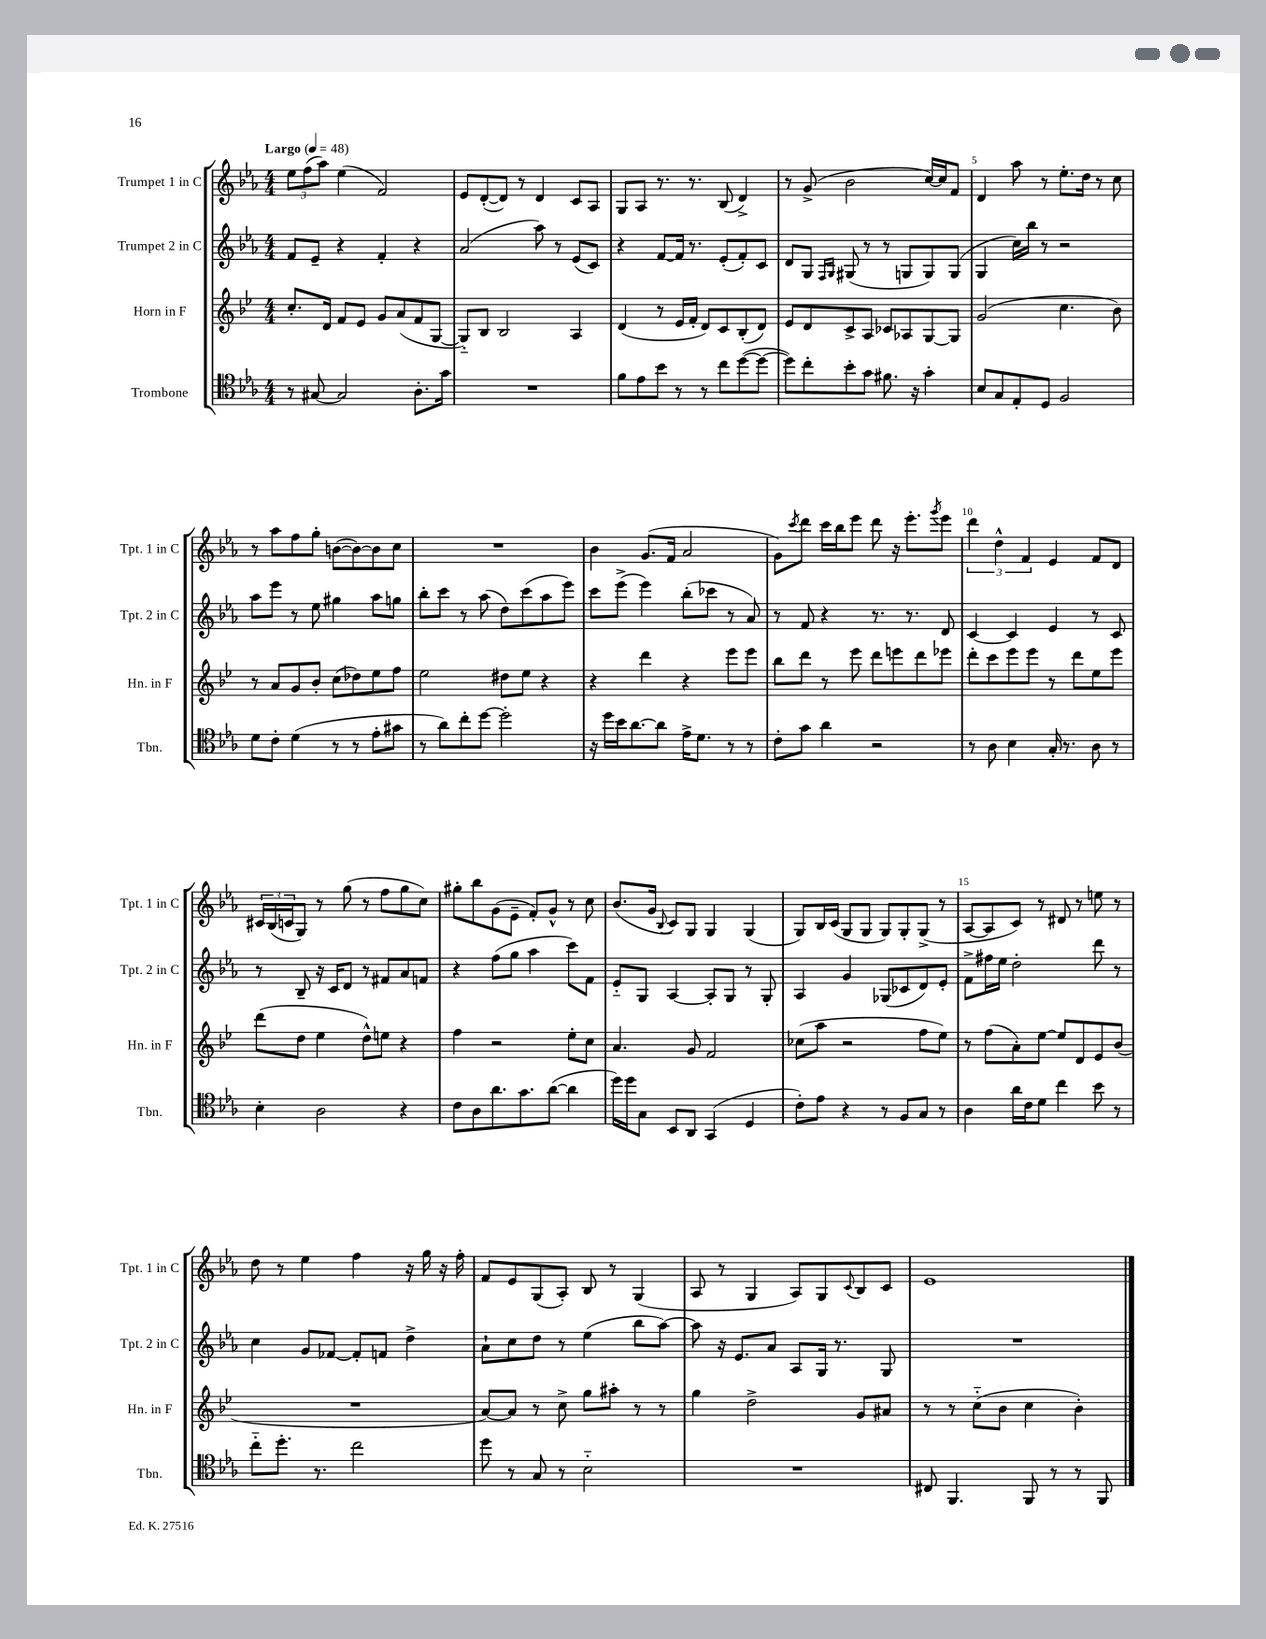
<<
\new StaffGroup <<
\new Staff = "s0" \with { instrumentName = "Trumpet 1 in C" shortInstrumentName = "Tpt. 1 in C" } {
    \clef treble \key ees \major \numericTimeSignature \time 4/4 \tempo "Largo" 4 = 48
    \tuplet 3/2 { ees''8 f''8( aes''8) } ees''4( f'2) |
    ees'8 d'8~-.( d'8) r8 d'4 c'8 aes8 |
    g8 aes8 r8. r8. bes8( d'4->) |
    r8 g'8->( bes'2 c''16~) c''16 f'8 |
    d'4 aes''8 r8 ees''8.-. d''16 r8 c''8 |
    r8 aes''8 f''8 g''8-. b'8~( b'8~) b'8 c''8 |
    R1 |
    bes'4 g'8.( f'16 aes'2 |
    g'8) \acciaccatura { c'''8 } d'''8 c'''16 bes''16 ees'''8 d'''8 r16 ees'''8.-. \acciaccatura { g'''8 } ees'''8 |
    \tuplet 3/2 { d'''4 d''4-^ f'4 } ees'4 f'8 d'8 |
    \tuplet 3/2 { cis'16 bes16( c'16 } g8) r8 g''8( r8 f''8 g''8 c''8) |
    gis''8-. bes''8 g'8( ees'8-- f'8-.) g'8-^ r8 c''8 |
    bes'8.( g'16 \appoggiatura { bes8 } c'8) g8 g4 g4( |
    g8) bes16 c'16( g8 g8 g8) g8-. g8->( r8 |
    aes8~ aes8 c'8) r8 dis'8 r8 e''8 r8 |
    d''8 r8 ees''4 f''4 r16 g''16 r16 f''16-. |
    f'8 ees'8 g8( aes8-.) bes8 r8 g4( |
    aes8 r8 g4 aes8) g8 \appoggiatura { c'8 } bes8 c'8 |
    ees'1 \bar "|." |
}
\new Staff = "s1" \with { instrumentName = "Trumpet 2 in C" shortInstrumentName = "Tpt. 2 in C" } {
    \clef treble \key ees \major \numericTimeSignature \time 4/4
    f'8 ees'8-- r4 f'4-. r4 |
    aes'2( aes''8) r8 ees'8( c'8) |
    r4 f'8~ f'16 r8. ees'8-.( f'8-.) c'8 |
    d'8 g8 \grace { f16 g16 } gis8( r8 r8 g8 g8) g8( |
    g4 c''16) bes''16 r8 r2 |
    aes''8 ees'''8 r8 ees''8 gis''4 aes''8 g''8 |
    bes''8-. c'''8 r8 aes''8( d''8) c'''8( aes''8 ees'''8) |
    c'''8 ees'''8->( ees'''4) bes''8-.( ces'''8 r8 aes'8) |
    r8 f'8 r4 r8. r8. d'8 |
    c'4~ c'4 ees'4 r8 c'8 |
    r8 bes8-- r16 c'16 d'8 r8 fis'8 aes'8 f'8 |
    r4 f''8( g''8 aes''4 c'''8) f'8 |
    ees'8-_ g8 aes4~ aes8-. g8 r8 g8-. |
    aes4 g'4 ges8( ces'8 d'8) ees'8-. |
    f'8-> fis''16 ees''16 d''2-. d'''8 r8 |
    c''4 g'8 fes'8~ fes'8-. f'8 d''4-> |
    aes'8-! c''8 d''8 r8 ees''4( bes''8 aes''8~) |
    aes''8 r16 ees'8. aes'8 aes8 g16 r8. g8 |
    R1 \bar "|." |
}
\new Staff = "s2" \with { instrumentName = "Horn in F" shortInstrumentName = "Hn. in F" } {
    \clef treble \key bes \major \numericTimeSignature \time 4/4
    c''8.-. d'16 f'8 ees'8 g'8 a'8( f'8 g8~ |
    g8-_) bes8 bes2 a4 |
    d'4( r8 ees'16 f'16-. d'8) c'8 bes8-.( d'8) |
    ees'8 d'8 c'8-> a8 ces'8 aes8 g8~ g8 |
    g'2( c''4. bes'8) |
    r8 a'8 g'8 bes'8-. c''8( des''8) ees''8 f''8 |
    ees''2 dis''8 ees''8 r4 |
    r4 d'''4 r4 ees'''8 ees'''8 |
    bes''8 d'''8 r8 ees'''8 d'''8 e'''8 d'''8 ees'''8 |
    d'''8-. c'''8 ees'''8 ees'''8 r8 d'''8 ees''8 ees'''8 |
    d'''8( d''8 ees''4 d''8-^) e''8 r4 |
    f''4 r2 ees''8-. c''8 |
    a'4. g'8 f'2 |
    ces''8( a''8 r2 f''8 ees''8) |
    r8 f''8( a'8-.) ees''8~ ees''8 d'8 ees'8 bes'8( |
    R1 |
    a'8~) a'8 r8 c''8-> g''8 ais''8-. r8 r8 |
    g''4 d''2-> g'8 ais'8 |
    r8 r8 c''8-_( bes'8 c''4 bes'4-.) \bar "|." |
}
\new Staff = "s3" \with { instrumentName = "Trombone" shortInstrumentName = "Tbn." } {
    \clef tenor \key ees \major \numericTimeSignature \time 4/4
    r8 gis8~ gis2 aes8.-. g'16 |
    R1 |
    f'8 ees'8 bes'8 r8 r8 c''8 d''8~( d''8~ |
    d''8) c''8-. bes'8-. g'8 fis'8. r16 g'4-. |
    bes8 g8 ees8-. d8 f2 |
    d'8 c'8-. d'4( r8 r8 ees'8-. gis'8 |
    r8 aes'8) c''8-. d''8~ d''2-. |
    r16 d''16 bes'16 aes'8.~ aes'8 ees'16-> d'8. r8 r8 |
    c'8-. g'8 aes'4 r2 |
    r8 aes8 bes4 g16-. r8. aes8 r8 |
    bes4-. aes2 r4 |
    c'8 aes8 aes'8. g'8. aes'8~( aes'4 |
    d''16) d''16 g8 bes,8 aes,8 g,4( d4 |
    c'8-.) ees'8 r4 r8 f8 g8 r8 |
    aes4 aes'16 c'16 d'8 c''4 bes'8 r8 |
    c''8-_ d''8.-. r8. c''2 |
    d''8 r8 g8 r8 bes2-_ |
    R1 |
    cis8 f,4. f,8 r8 r8 f,8 \bar "|." |
}
>>
>>
\layout { \context { \Score \override BarNumber.break-visibility = ##(#f #t #t) barNumberVisibility = #(every-nth-bar-number-visible 5) } }
